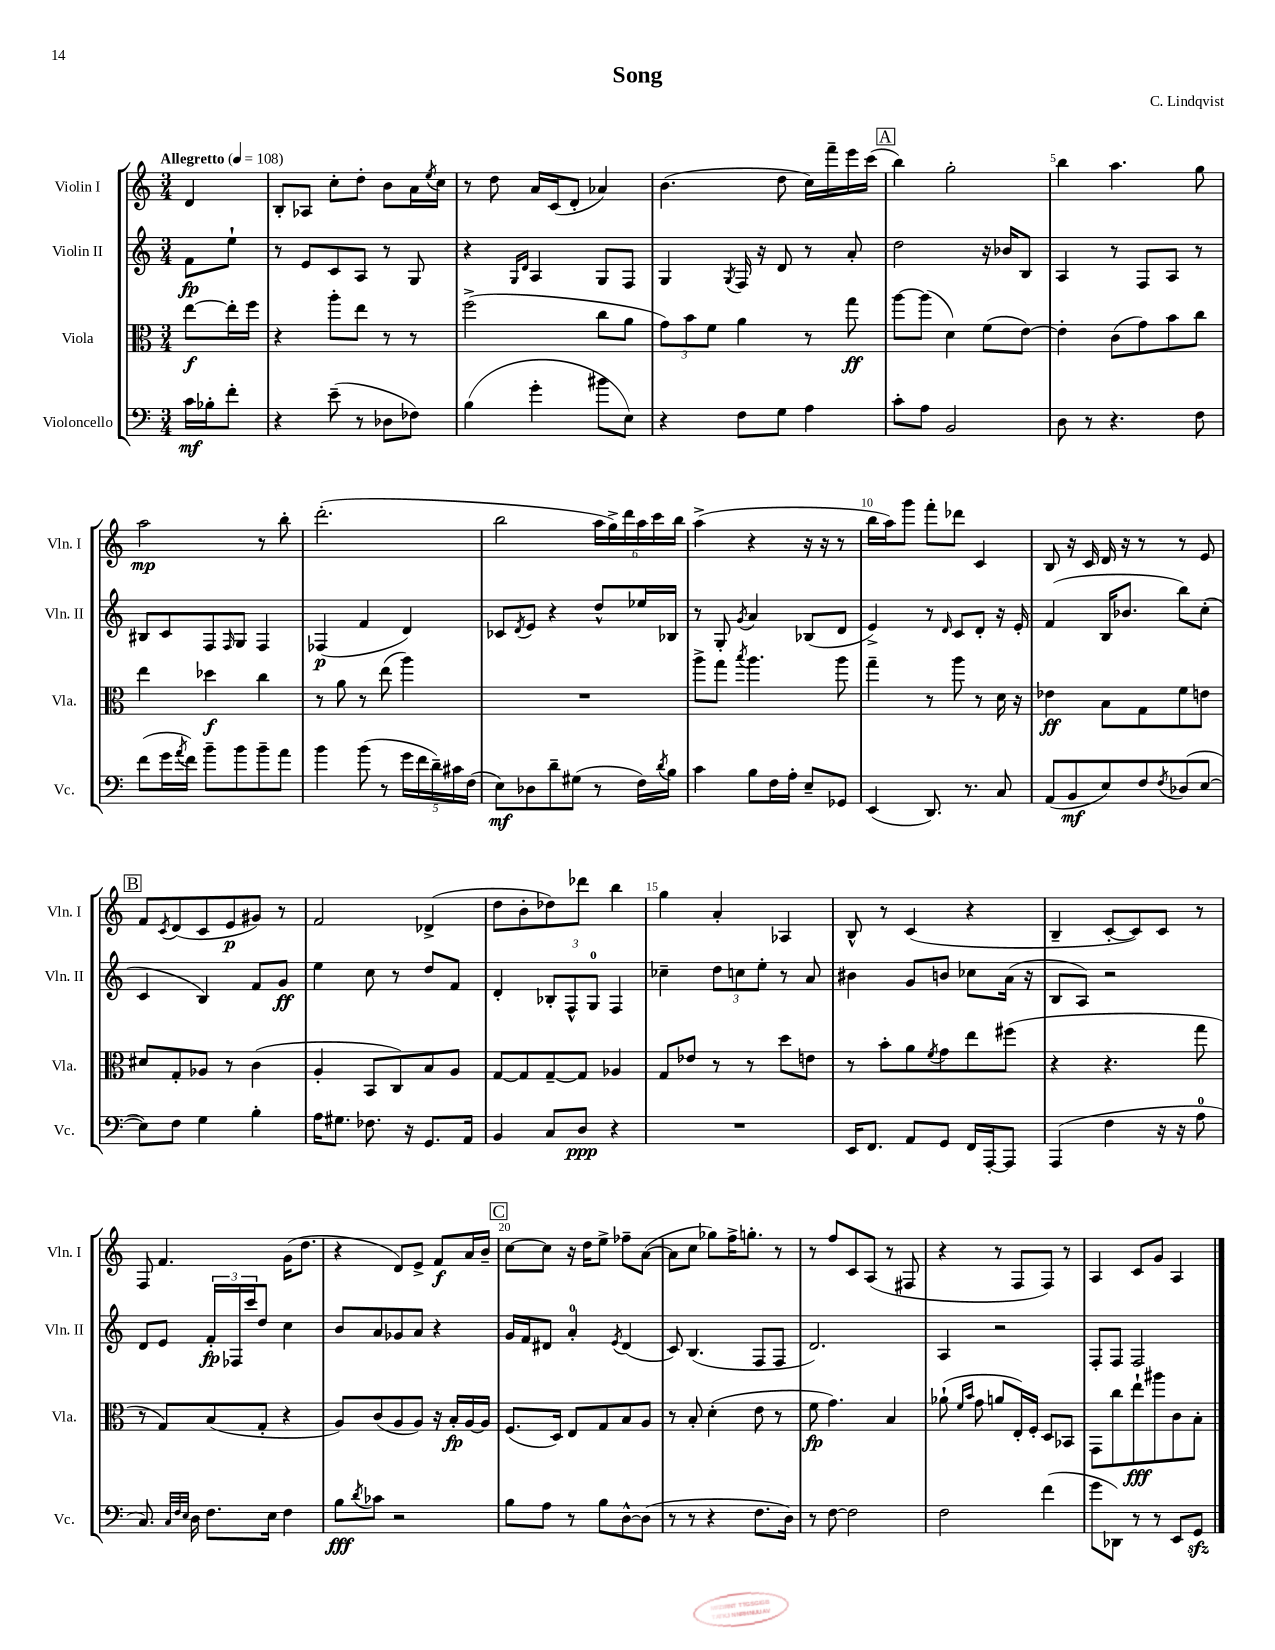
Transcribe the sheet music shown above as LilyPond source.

\header { title = "Song" composer = "C. Lindqvist" }
<<
\new StaffGroup <<
\new Staff = "s0" \with { instrumentName = "Violin I" shortInstrumentName = "Vln. I" } {
    \clef treble \key c \major \numericTimeSignature \time 3/4 \partial 4 \tempo "Allegretto" 4 = 108
    d'4 |
    b8-. aes8 c''8-. d''8-. b'8 a'16 \acciaccatura { e''8 } c''16 |
    r8 d''8 a'16 c'16( d'8-. aes'4) |
    b'4.( d''8 c''16) f'''16-- e'''16 c'''16( |
    \mark \markup { \box "A" } b''4) g''2-. |
    b''4 a''4. g''8 |
    a''2\mp r8 b''8-. |
    d'''2.-.( |
    b''2 \tuplet 6/4 { a''16 g''16->) d'''16 a''16 c'''16 b''16 } |
    a''4->( r4 r16 r16 r8 |
    b''16 a''16) g'''8 f'''8-. des'''8 c'4 |
    b8 r16 c'16 d'16 r16 r8 r8 e'8 |
    \mark \markup { \box "B" } f'8 \acciaccatura { c'8 } d'8( c'8 e'8\p gis'8) r8 |
    f'2 des'4->( |
    d''8 b'8-. des''8) des'''8 b''4 |
    g''4 a'4-. aes4 |
    b8-^ r8 c'4( r4 |
    b4-- c'8~-. c'8) c'8 r8 |
    f8 f'4. g'16( d''8. |
    r4 d'8) e'8-> f'8\f a'16 b'16-- |
    \mark \markup { \box "C" } c''8~ c''8 r16 d''16 e''8-> fes''8-- a'8~( |
    a'8 c''8 ges''8) f''16-> g''8.-. r8 |
    r8 f''8 c'8 a8( r8 fis8 |
    r4 r8 f8 f8) r8 |
    a4 c'8 g'8 a4 \bar "|." |
}
\new Staff = "s1" \with { instrumentName = "Violin II" shortInstrumentName = "Vln. II" } {
    \clef treble \key c \major \numericTimeSignature \time 3/4 \partial 4
    f'8\fp e''8-! |
    r8 e'8 c'8 a8 r8 g8 |
    r4 \grace { g16 d'16 } a4 g8 f8 |
    g4 \acciaccatura { g8 } f16 r16 d'8 r8 a'8-. |
    \mark \markup { \box "A" } d''2 r16 bes'16 b8 |
    a4 r8 f8 a8 r8 |
    bis8 c'8 f8 \grace { f16 } g8 f4 |
    fes4\p( f'4 d'4) |
    ces'8 \acciaccatura { d'8 } e'8 r4 d''8-^ ees''16 bes16 |
    r8 g8-. \acciaccatura { g'8 } a'4 bes8( d'8 |
    e'4->) r8 \grace { d'16 } c'8 d'8-. r16 e'16-. |
    f'4( b16 bes'8. b''8) c''8-.( |
    \mark \markup { \box "B" } c'4 b4) f'8 g'8\ff |
    e''4 c''8 r8 d''8 f'8 |
    d'4-. \tuplet 3/2 { bes8-. f8-^ g8-0 } f4 |
    ces''4-- \tuplet 3/2 { d''8 c''8 e''8-. } r8 a'8 |
    bis'4 g'8 b'8 ces''8 a'16( r16 |
    b8 a8) r2 |
    d'8 e'8 \tuplet 3/2 { f'16-.\fp fes16 c'''16 } d''8 c''4 |
    b'8 a'8 ges'8 a'8 r4 |
    \mark \markup { \box "C" } g'16 f'16 dis'8 a'4-0-. \acciaccatura { e'8 } dis'4( |
    c'8) b4.( f8 f8 |
    d'2.) |
    a4 r2 |
    f8-. f8 f2 \bar "|." |
}
\new Staff = "s2" \with { instrumentName = "Viola" shortInstrumentName = "Vla." } {
    \clef alto \key c \major \numericTimeSignature \time 3/4 \partial 4
    e''8~\f e''16-. f''16 |
    r4 a''8-. e''8 r8 r8 |
    f''2->( c''8 a'8 |
    \tuplet 3/2 { g'8) b'8 f'8 } a'4 r8 g''8\ff |
    \mark \markup { \box "A" } a''8~ a''8( d'4) f'8( e'8~) |
    e'4-. c'8( g'8) b'8 c''8 |
    e''4 des''4\f c''4 |
    r8 a'8 r8 e''8( a''4) |
    R2. |
    a''8-> g''8 \acciaccatura { b''8 } a''4. a''8 |
    g''4-- r8 a''8 r8 d'16 r16 |
    ees'4\ff b8 g8 f'8 e'8 |
    \mark \markup { \box "B" } dis'8 g8-. aes8 r8 c'4( |
    a4-. b,8 c8) b8 a8 |
    g8~ g8 g8~-- g8 aes4 |
    g8 ees'8 r8 r8 d''8 e'8 |
    r8 b'8-. a'8 \acciaccatura { f'8 } g'8 e''8 fis''8( |
    r4 r4. g''8 |
    r8 g8) b8( g8-. r4 |
    a8) c'8( a8 a8) r16 b16-.\fp a16~ a16 |
    \mark \markup { \box "C" } f8.( d16) e8 g8 b8 a8 |
    r8 b8-. d'4-.( e'8 r8 |
    f'8\fp g'4.) b4 |
    aes'8-!( \grace { f'16 b'16 } g'8 a'8 e16-.) f16-. d8 bes,8 |
    g,8 c''8 e''8-!\fff ais''8 c'8 b8-. \bar "|." |
}
\new Staff = "s3" \with { instrumentName = "Violoncello" shortInstrumentName = "Vc." } {
    \clef bass \key c \major \numericTimeSignature \time 3/4 \partial 4
    c'16\mf bes16-. f'8-. |
    r4 e'8--( r8 des8 fes8) |
    b4( g'4-. bis'8 e8) |
    r4 f8 g8 a4 |
    \mark \markup { \box "A" } c'8-. a8 b,2 |
    d8 r8 r4. f8 |
    f'8( g'16 \acciaccatura { a'8 } f'16) b'8-- b'8 b'8-- a'8 |
    b'4 b'8( r8 \tuplet 5/4 { g'16 f'16 d'16--) cis'16 f16( } |
    e8\mf) des8 d'8-- gis8( r8 f16) \acciaccatura { d'8 } b16 |
    c'4 b8 f16 a16-. e8-- ges,8 |
    e,4( d,8.) r8. c8 |
    a,8( b,8\mf e8) f8 \acciaccatura { f8 } des8( e8~ |
    \mark \markup { \box "B" } e8) f8 g4 b4-. |
    a16 gis8. fes8. r16 g,8. a,16 |
    b,4 c8 d8\ppp r4 |
    R2. |
    e,16 f,8. a,8 g,8 f,16 a,,16~-. a,,8 |
    a,,4( f4 r16 r16 a8-0 |
    c8.) \grace { c32 f32 e32 } d16 f8. e16 f4 |
    b8\fff \acciaccatura { d'8 } ces'8 r2 |
    \mark \markup { \box "C" } b8 a8 r8 b8 d8~-^ d8( |
    r8 r8 r4 f8. d16) |
    r8 f8~ f2 |
    f2 f'4( |
    g'8 des,8) r8 r8 e,8 g,8\sfz \bar "|." |
}
>>
>>
\layout { \context { \Score \override BarNumber.break-visibility = ##(#f #t #t) barNumberVisibility = #(every-nth-bar-number-visible 5) } }
